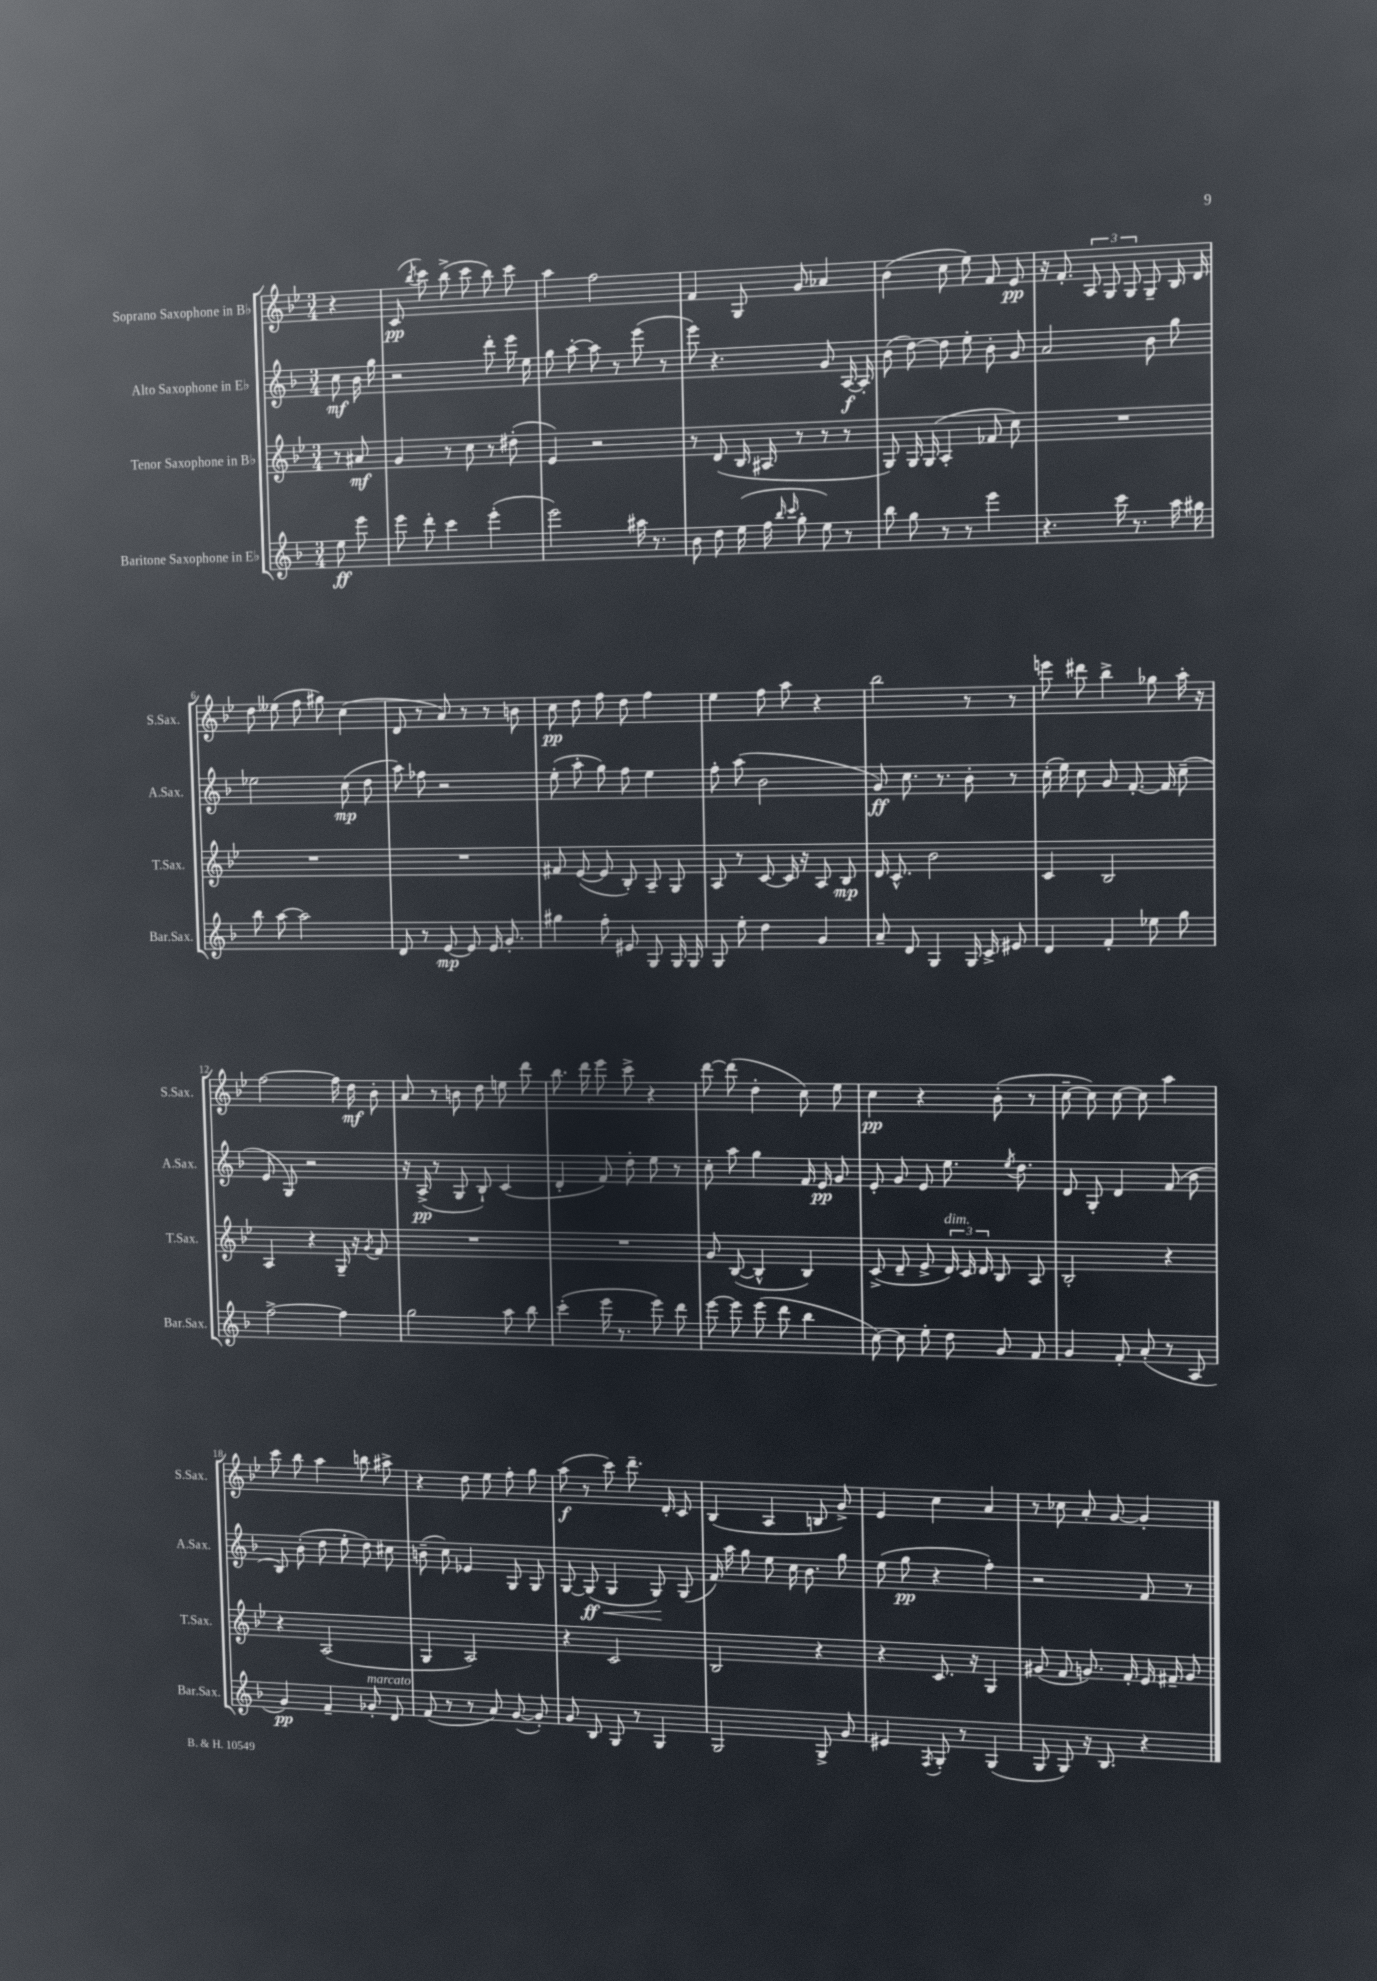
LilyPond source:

<<
\new StaffGroup <<
\new Staff = "s0" \with { instrumentName = "Soprano Saxophone in Bb" shortInstrumentName = "S.Sax." } {
    \clef treble \key bes \major \numericTimeSignature \time 3/4 \partial 4
    \autoBeamOff r4 |
    c'8\pp( \acciaccatura { bes''8 } c'''8) bes''8->( c'''8 bes''8) c'''8 |
    a''4 f''2 |
    f'4 g8 g'8 aes'4 |
    bes'4( c''8 ees''8) f'8 ees'8\pp |
    r16 f'8.-. \tuplet 3/2 { a8 g8 g8 } g8-- bes16 d'16 |
    d''8 eeses''8( f''8 gis''8) c''4( |
    d'8 r8 a'8) r8 r8 b'8 |
    c''8\pp d''8 f''8 d''8 f''4 |
    ees''4 f''8 a''8 r4 |
    bes''2 r8 r8 |
    e'''8 dis'''8 bes''4-> ges''8 a''16-. r16 |
    f''2~ f''16 d''16\mf bes'8-. |
    a'8 r8 b'8 d''8 e''8 d'''8 |
    bes''8. d'''16 ees'''8 c'''8-> r4 |
    d'''8~ d'''8( d''4-. c''8) ees''8 |
    c''4\pp r4 bes'8-.( r8 |
    c''8~-- c''8) c''8~ c''8 a''4 |
    c'''8 bes''8 a''4 b''8 ais''8-> |
    r4 d''8 ees''8 f''8-. g''8 |
    a''8\f( r8 c'''8) d'''8.-- d'16-. c'8 |
    bes4( a4 b8 g'8->) |
    ees'4 c''4 a'4 |
    r8 ces''8 a'8-. g'8~ g'4-. \bar "|." |
}
\new Staff = "s1" \with { instrumentName = "Alto Saxophone in Eb" shortInstrumentName = "A.Sax." } {
    \clef treble \key f \major \numericTimeSignature \time 3/4 \partial 4
    \autoBeamOff c''8\mf bes'16 g''16 |
    r2 d'''8-. e'''16 e''16 |
    g''8 a''8~-. a''8 r8 e'''8( r8 |
    e'''8) r4. g'8 a16~\f a16-. |
    bes'8( d''8~) d''8 e''8-. bes'8-. g'8 |
    a'2 bes'8 g''8 |
    ees''2 c''8\mp( d''8 |
    a''8) fes''8 r2 |
    e''8-.( a''8-. g''8) f''8 e''4 |
    f''8-. a''8( bes'2 |
    g'8\ff) c''8. r8. bes'8-. r8 |
    c''16-.( e''16) c''8 g'8 f'8.~-. f'16 c''8--( |
    e'8 g8) r2 |
    r16 a16->\pp( r8 g8 bes8-!) c'4( |
    d'4-. f'8) d''8-. e''8 r8 |
    c''8-. a''8 g''4 f'16 e'16\pp g'8 |
    e'8-. g'8 e'8 e''8. \acciaccatura { e''8 } d''8. |
    d'8 g8-. d'4 f'8( bes'8 |
    bes8) bes'8-.( d''8 e''8-. d''8) cis''8 |
    b'8--( c''8) ees'4 g8 g8 |
    g8~ g8\ff\<( g4 g8\!) g8( |
    f'16) a''16 g''8 e''8 c''16 bes'8. g''8 |
    e''8( g''8\pp r4 f''4-.) |
    r2 f'8 r8 \bar "|." |
}
\new Staff = "s2" \with { instrumentName = "Tenor Saxophone in Bb" shortInstrumentName = "T.Sax." } {
    \clef treble \key bes \major \numericTimeSignature \time 3/4 \partial 4
    \autoBeamOff r8 ais'8\mf |
    g'4 r8 c''8 r8 dis''8-.( |
    ees'4) r2 |
    r8 d'8( bes16 ais16 r8 r8 r8 |
    g8) g16 g16( a4-. fes'8 c''8) |
    R2. |
    R2. |
    R2. |
    fis'8 ees'8~( ees'8 bes8-.) a8-- g8 |
    a8 r8 c'8~ c'16 r16 a8 bes8\mp |
    d'16 c'8.-^ bes'2 |
    c'4 bes2 |
    a4 r4 g16-- r16 \acciaccatura { g'8 } f'8 |
    R2. |
    R2. |
    g'8 bes8~( bes4-^ bes4) |
    c'8->( d'8-- ees'8-> \tuplet 3/2 { d'16^\markup { \italic "dim." }) c'16 d'16 } bes8 a8 |
    bes2-. r4 |
    r4 a2( |
    g4 a2) |
    r4 c'2 |
    bes2 r4 |
    r4 c'8. r16 g4 |
    gis'8( f'8 g'8.) f'16-. ees'16 fis'16-- g'8 \bar "|." |
}
\new Staff = "s3" \with { instrumentName = "Baritone Saxophone in Eb" shortInstrumentName = "Bar.Sax." } {
    \clef treble \key f \major \numericTimeSignature \time 3/4 \partial 4
    \autoBeamOff e''8\ff e'''8 |
    e'''8 d'''8-. c'''4 e'''4-.( |
    e'''2) ais''16 r8. |
    bes'8 d''8 e''16( f''16 \grace { bes''16 c'''16 } g''8-. e''8) r8 |
    bes''8 g''8 r8 r8 e'''4 |
    r4. c'''16 r8. a''16 gis''16 |
    bes''8 a''8~ a''2 |
    d'8 r8 e'8~\mp e'8 e'16 g'8.-. |
    gis''4 f''8-. eis'8 g8 g16 g16 |
    g8 e''8-. d''4 g'4 |
    a'8-- d'8 g4 g16 c'16-> eis'8 |
    d'4 f'4-. ees''8 g''8 |
    f''2~-> f''4 |
    g''2 a''8 bes''8 |
    c'''4-.( e'''16 r8. e'''8) d'''8 |
    e'''8~ e'''8 e'''8( d'''8 bes''4 |
    c''8~) c''8 e''8-. d''8 g'8 f'8 |
    g'4 f'8-. a'8-.( r8 a8 |
    g'4\pp) f'4-- ges'8-.^\markup { \italic "marcato" } d'8 |
    f'8( r8 r8 a'8) g'8~( g'8-.) |
    g'8 bes8 g8 r8 g4 |
    g2 g8-> g'8 |
    eis'4 \acciaccatura { f8 } g8-. r8 g4( |
    g8 g8) r16 bes8. r4 \bar "|." |
}
>>
>>
